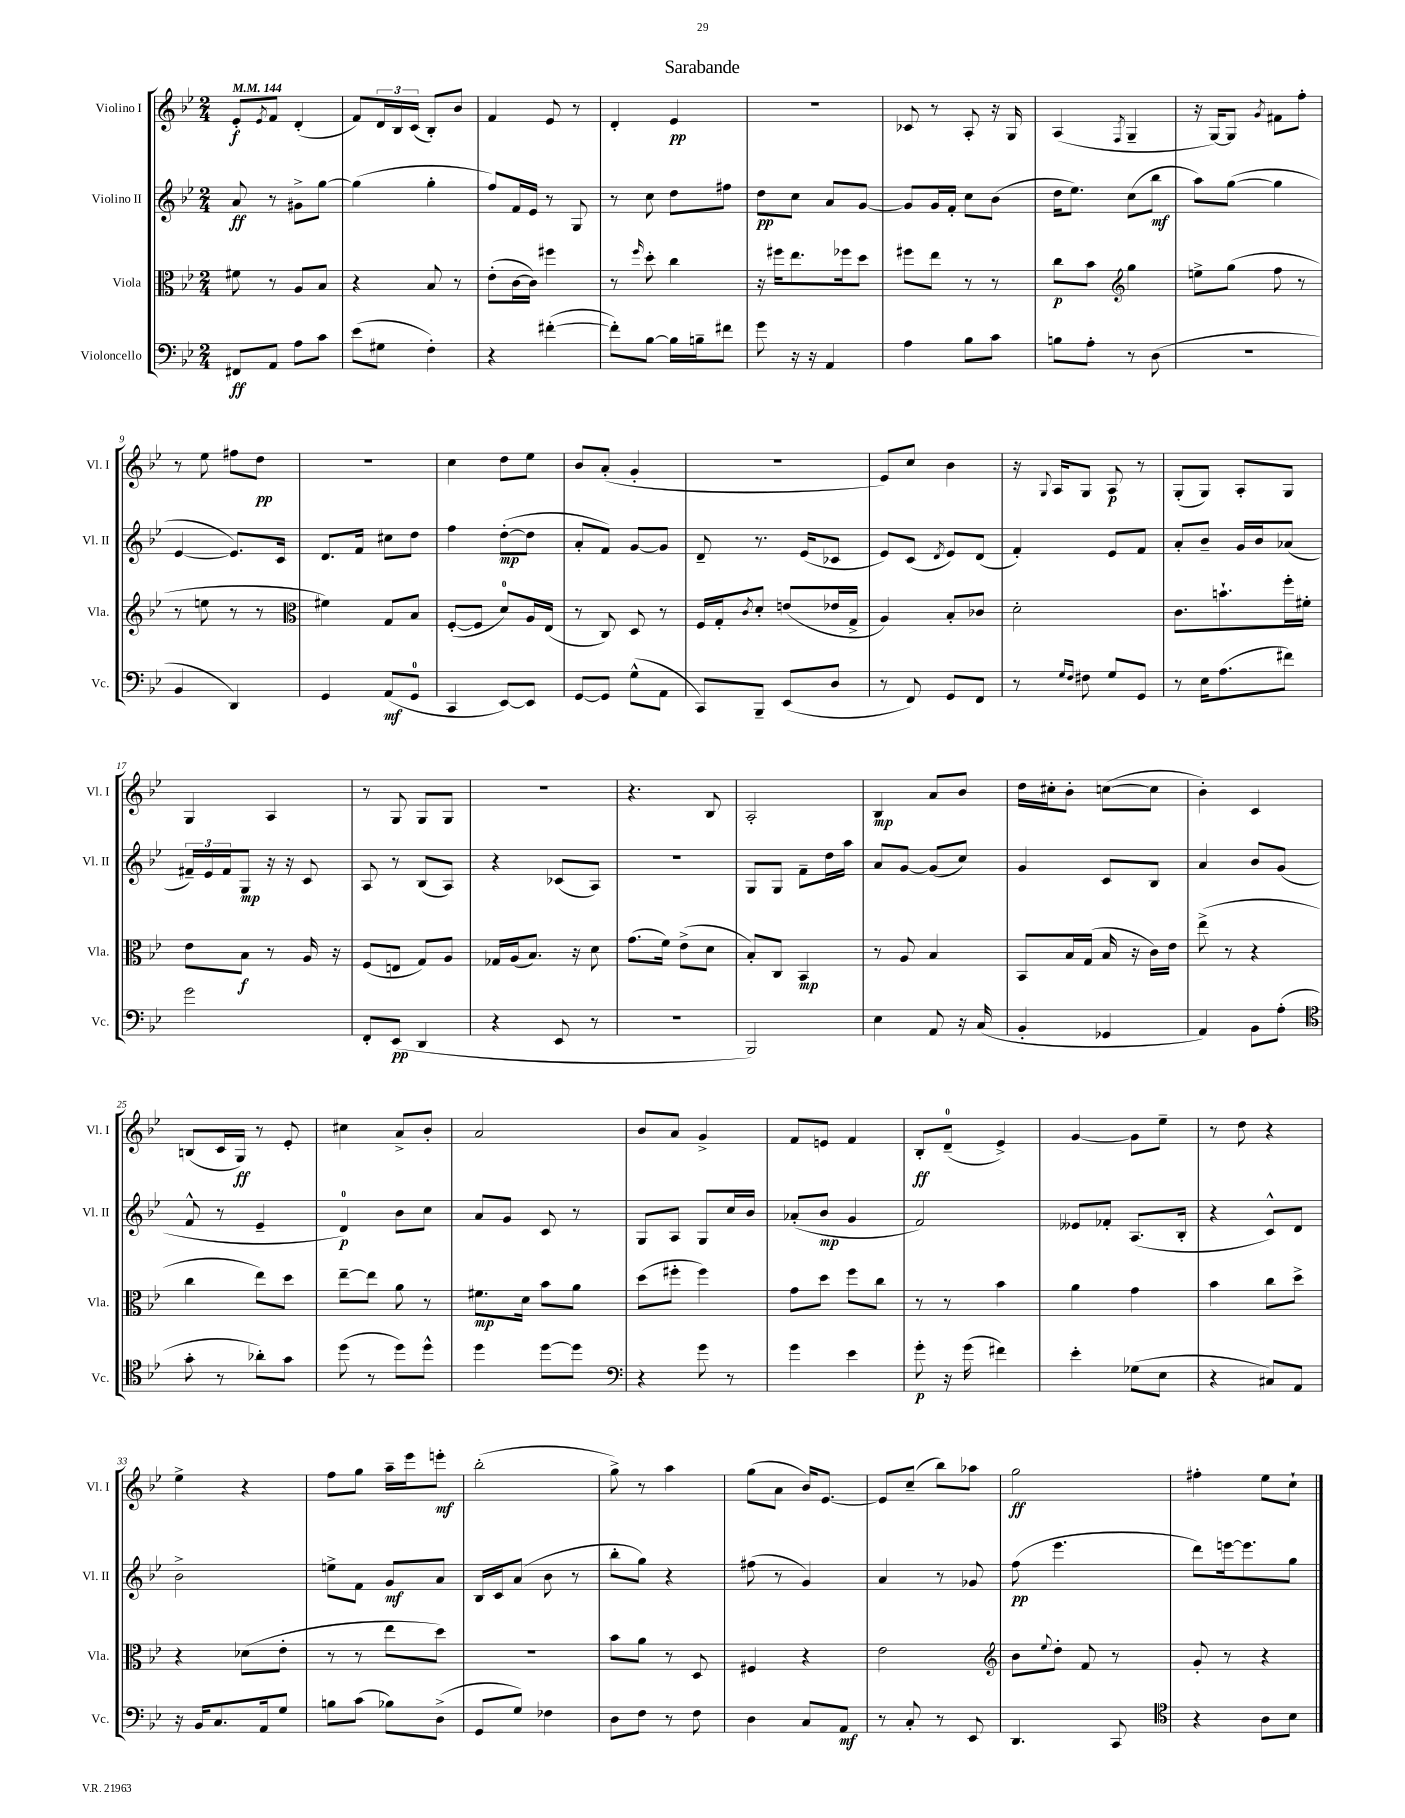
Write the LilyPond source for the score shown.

\header { title = "Sarabande" }
<<
\new StaffGroup <<
\new Staff = "s0" \with { instrumentName = "Violino I" shortInstrumentName = "Vl. I" } {
    \clef treble \key bes \major \numericTimeSignature \time 2/4 \tempo 4 = 144
    ees'8-.\f \acciaccatura { ees'8 } f'8 d'4-.( |
    f'8) \tuplet 3/2 { d'16 bes16 c'16( } bes8-.) bes'8 |
    f'4 ees'8 r8 |
    d'4-. ees'4\pp |
    r2 |
    ces'8 r8 a8-. r16 g16 |
    a4( \acciaccatura { f8 } g4-- |
    r16 g16~) g8 \acciaccatura { g'8 } fis'8 f''8-. |
    r8 ees''8 fis''8 d''8\pp |
    r2 |
    c''4 d''8 ees''8 |
    bes'8 a'8-.( g'4-. |
    r2 |
    ees'8) c''8 bes'4 |
    r16 \appoggiatura { g8 } a16 g8 a8\p r8 |
    g8-.( g8) a8-. g8 |
    g4 a4 |
    r8 g8 g8 g8 |
    r2 |
    r4. bes8 |
    a2-. |
    bes4\mp a'8 bes'8 |
    d''16 cis''16-. bes'8-. c''8~( c''8 |
    bes'4-.) c'4 |
    b8( c'16 g16\ff) r8 ees'8-. |
    cis''4 a'8-> bes'8-. |
    a'2 |
    bes'8 a'8 g'4-> |
    f'8 e'8 f'4 |
    bes8-.\ff d'8-0--( ees'4->) |
    g'4~ g'8 ees''8-- |
    r8 d''8 r4 |
    ees''4-> r4 |
    f''8 g''8 a''16-- ees'''16 e'''8-.\mf |
    bes''2-.( |
    g''8->) r8 a''4 |
    g''8( a'8 bes'16) ees'8.~ |
    ees'8 c''8--( bes''8) aes''8 |
    g''2\ff |
    fis''4-. ees''8 c''8-! \bar "|." |
}
\new Staff = "s1" \with { instrumentName = "Violino II" shortInstrumentName = "Vl. II" } {
    \clef treble \key bes \major \numericTimeSignature \time 2/4
    a'8\ff r8 gis'8-> g''8~ |
    g''4( g''4-. |
    f''8) f'16 ees'16 r8 g8 |
    r8 c''8 d''8 fis''8 |
    d''8\pp c''8 a'8 g'8~ |
    g'8 g'16 f'16-. c''8 bes'8( |
    d''16 ees''8.) c''8( bes''8\mf |
    a''8) g''8~( g''4 |
    ees'4~ ees'8.) c'16 |
    d'8. f'16 cis''8 d''8 |
    f''4 d''8~-.\mp( d''8 |
    a'8-. f'8) g'8~ g'8 |
    d'8-- r8. ees'16( ces'8 |
    ees'8) c'8( \acciaccatura { d'8 } ees'8) d'8( |
    f'4-.) ees'8 f'8 |
    a'8-. bes'8-- g'16 bes'16 aes'8( |
    \tuplet 3/2 { fis'16--) ees'16 fis'16 } g8\mp r16 r16 c'8 |
    a8 r8 bes8( a8) |
    r4 ces'8( a8) |
    r2 |
    g8 g8 f'8-- d''16 a''16 |
    a'8 g'8~ g'8( c''8) |
    g'4 c'8 bes8 |
    a'4 bes'8 g'8( |
    f'8-^ r8 ees'4-- |
    d'4-0\p) bes'8 c''8 |
    a'8 g'8 c'8 r8 |
    g8 a8 g8 c''16 bes'16 |
    aes'8-.( bes'8\mp g'4 |
    f'2) |
    eeses'8 fes'8-. a8.( bes16-. |
    r4 c'8-^) d'8 |
    bes'2-> |
    e''8-> f'8 g'8\mf a'8 |
    bes16 c'16 a'8( bes'8 r8 |
    bes''8-. g''8) r4 |
    fis''8( r8 g'4) |
    a'4 r8 ges'8 |
    f''8\pp( ees'''4. |
    d'''8) e'''16~ e'''8. g''8 \bar "|." |
}
\new Staff = "s2" \with { instrumentName = "Viola" shortInstrumentName = "Vla." } {
    \clef alto \key bes \major \numericTimeSignature \time 2/4
    fis'8 r8 a8 bes8 |
    r4 bes8 r8 |
    ees'8-.( c'16~ c'16) fis''4 |
    r8 \grace { f''16 } d''8-. c''4 |
    r16 fis''16 ees''8. fes''16 d''8 |
    fis''8 ees''8 r8 r8 |
    c''8\p bes'8 \clef treble g''4 |
    e''8-> g''8( f''8 r8 |
    r8 e''8 r8 r8 |
    \clef alto fis'4) g8 bes8 |
    f8~-.( f8 d'8-0) a16 ees16( |
    r8 c8) d8 r8 |
    f16 g16-. \acciaccatura { c'8 } d'8-. e'8( ees'16 g16-> |
    a4) bes8-. ces'8 |
    d'2-. |
    c'8. b'8.-! f''16-. fis'16-. |
    ees'8 bes8\f r8 a16 r16 |
    f8( e8 g8) a8 |
    ges16 a16( bes8.) r16 d'8 |
    g'8.( f'16) ees'8->( d'8 |
    bes8-.) c8 bes,4\mp |
    r8 a8 bes4 |
    bes,8 bes16 g16( bes16 r16 c'16) ees'16 |
    ees''8->( r8 r4 |
    c''4 ees''8) d''8 |
    ees''8~-- ees''8 a'8 r8 |
    fis'8.\mp d'16 bes'8 a'8 |
    d''8( fis''8-. fis''4) |
    g'8 d''8 f''8 c''8 |
    r8 r8 bes'4 |
    a'4 g'4 |
    bes'4 c''8 d''8-> |
    r4 des'8( ees'8-. |
    r8 r8 ees''8 d''8) |
    R2 |
    bes'8 a'8 r8 d8 |
    fis4 r4 |
    ees'2 |
    \clef treble bes'8 \appoggiatura { ees''8 } d''8-. f'8 r8 |
    g'8-. r8 r4 \bar "|." |
}
\new Staff = "s3" \with { instrumentName = "Violoncello" shortInstrumentName = "Vc." } {
    \clef bass \key bes \major \numericTimeSignature \time 2/4
    fis,8\ff a,8 a8 c'8 |
    ees'8( gis8 f4-.) |
    r4 fis'4~-.( |
    fis'8-.) bes8~ bes16 b16-- fis'8 |
    g'8 r16 r16 a,4 |
    a4 bes8 c'8 |
    b8 a8-. r8 d8( |
    r2 |
    bes,4 d,4) |
    g,4 a,8\mf( g,8-0 |
    c,4 ees,8~) ees,8 |
    g,8~ g,8 g8-^( a,8 |
    c,8) bes,,8-- ees,8( d8 |
    r8 f,8) g,8 f,8 |
    r8 \grace { g16 f16 } fis8 g8 g,8 |
    r8 ees16 a8.( fis'8) |
    g'2 |
    f,8-. ees,8\pp( d,4 |
    r4 ees,8 r8 |
    r2 |
    bes,,2) |
    ees4 a,8 r16 c16( |
    bes,4-. ges,4 |
    a,4) bes,8 a8-.( |
    \clef tenor g'8-. r8 aes'8-.) g'8 |
    d''8( r8 d''8) d''8-^ |
    d''4 d''8~ d''8 |
    \clef bass r4 g'8 r8 |
    g'4 ees'4 |
    g'8-.\p r16 g'16( fis'4) |
    ees'4-. ges8( ees8 |
    r4 cis8) a,8 |
    r16 bes,16 c8. a,16 g8 |
    b8 c'8( bes8) d8->( |
    g,8 g8) fes4 |
    d8 f8 r8 f8 |
    d4 c8 a,8\mf |
    r8 c8-. r8 ees,8 |
    d,4. c,8 |
    \clef tenor r4 a8 bes8 \bar "|." |
}
>>
>>
